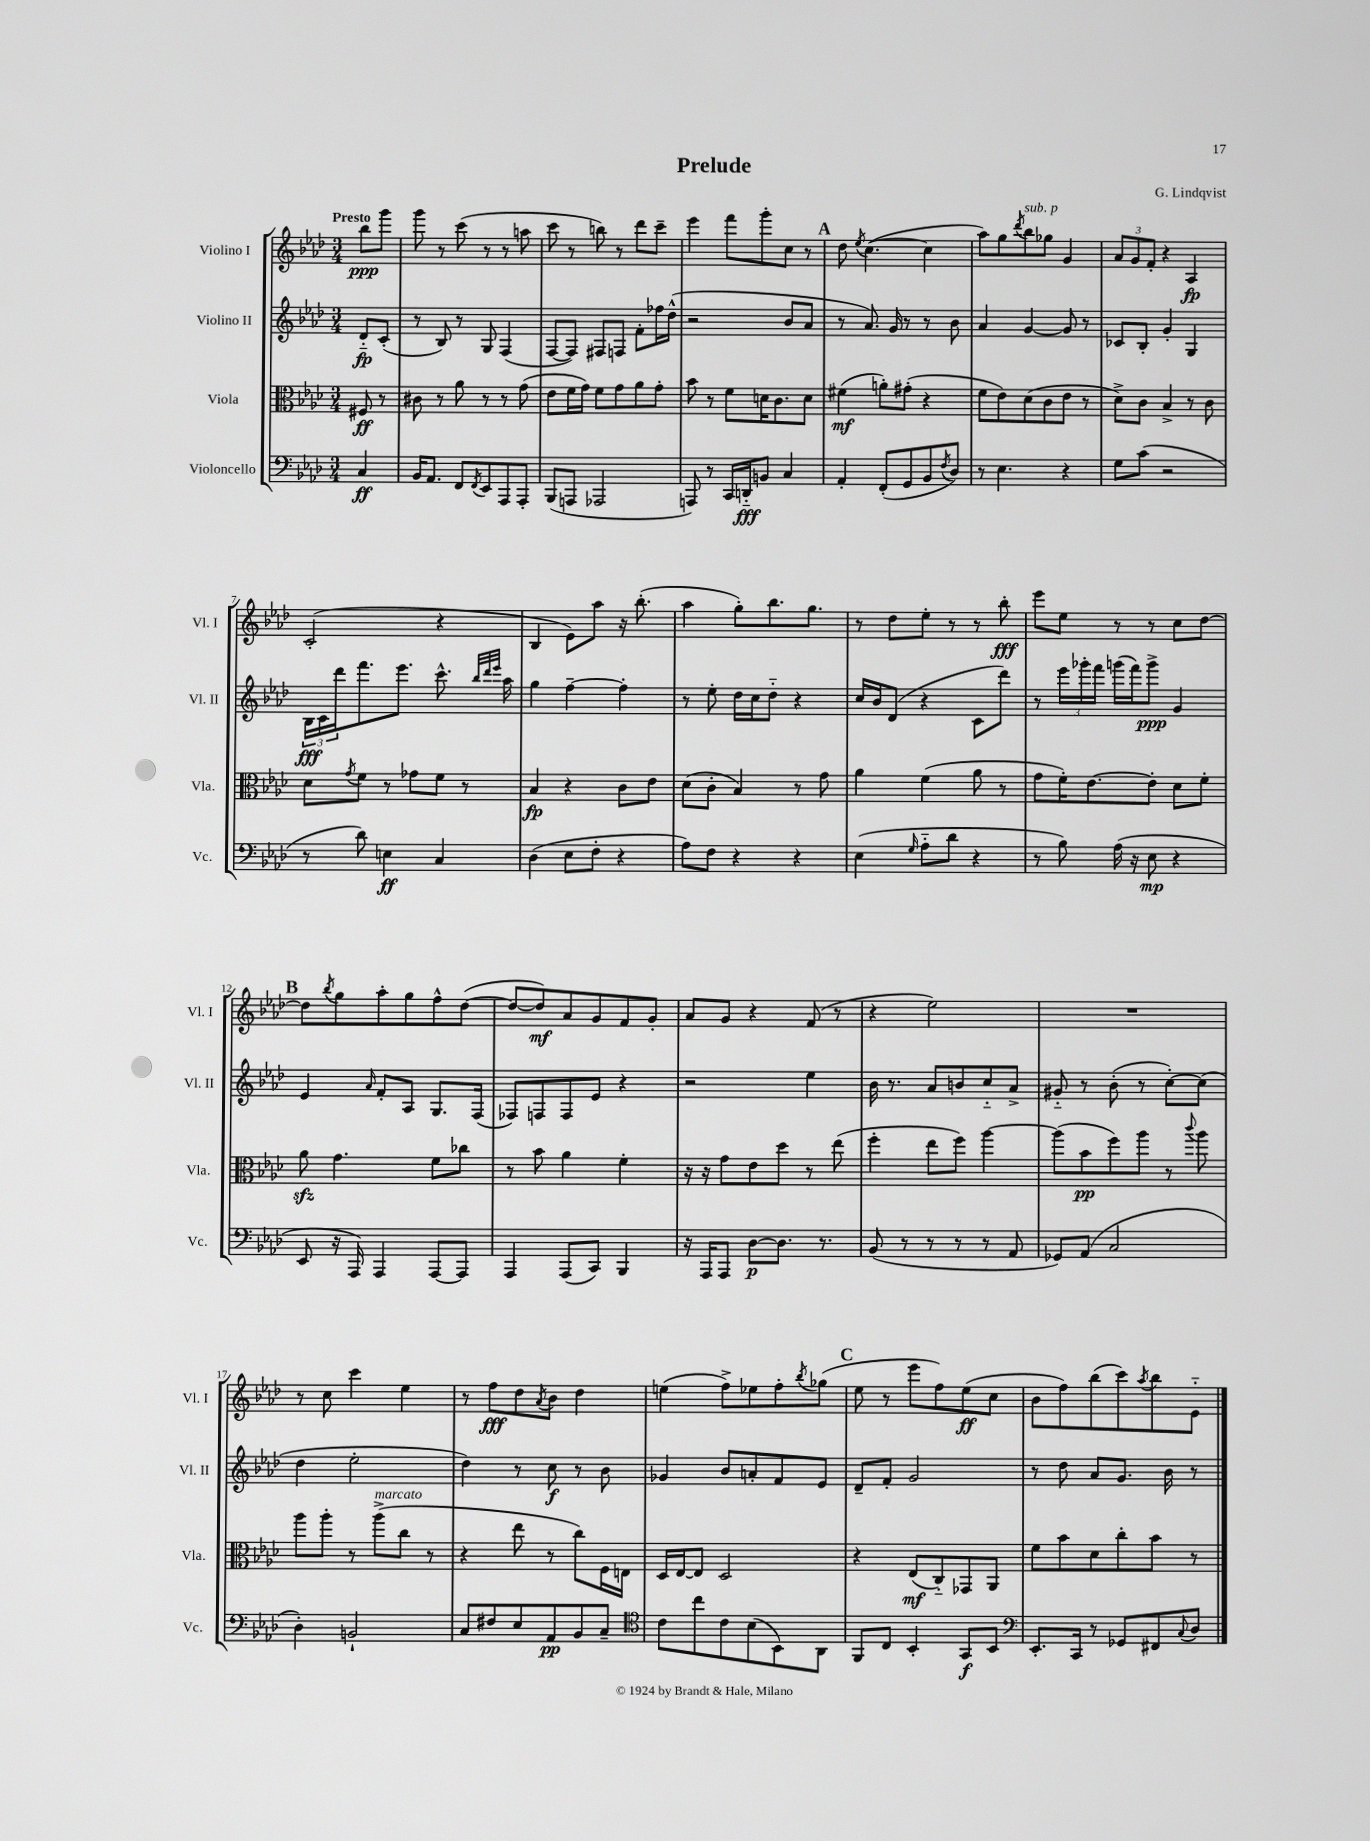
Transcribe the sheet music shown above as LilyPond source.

\header { title = "Prelude" composer = "G. Lindqvist" }
<<
\new StaffGroup <<
\new Staff = "s0" \with { instrumentName = "Violino I" shortInstrumentName = "Vl. I" } {
    \clef treble \key aes \major \numericTimeSignature \time 3/4 \partial 4 \tempo "Presto"
    bes''8\ppp g'''8 |
    g'''8 r8 c'''8( r8 r8 a''8 |
    c'''8 r8 b''8) r8 des'''8 c'''8-- |
    ees'''4 f'''8 g'''8-. c''8 r8 |
    \mark \markup { \bold "A" } des''8 \acciaccatura { ees''8 } c''4.~( c''4 |
    aes''8) g''8 \acciaccatura { des'''8 } bes''8^\markup { \italic "sub. p" } ges''8 g'4 |
    \tuplet 3/2 { aes'8 g'8 f'8-. } r4 aes4\fp |
    c'2-.( r4 |
    bes4 ees'8) aes''8 r16 bes''8.-.( |
    aes''4 g''8-.) bes''8. g''8. |
    r8 des''8 ees''8-. r8 r8 bes''8-.\fff |
    ees'''8 ees''8 r8 r8 c''8 des''8~ |
    \mark \markup { \bold "B" } des''8 \acciaccatura { bes''8 } g''8 aes''8-. g''8 f''8-^ des''8~( |
    des''8~ des''8\mf) aes'8 g'8 f'8 g'8-. |
    aes'8 g'8 r4 f'8( r8 |
    r4 ees''2) |
    R2. |
    r8 c''8 c'''4 ees''4 |
    r8 f''8\fff des''8 \acciaccatura { aes'8 } bes'8 des''4 |
    e''4( f''8->) ees''8 f''8-. \acciaccatura { bes''8 } ges''8( |
    \mark \markup { \bold "C" } ees''8 r8 ees'''8 f''8) ees''8\ff( c''8 |
    bes'8 f''8) bes''8( c'''8) \acciaccatura { aes''8 } bes''8 ees'8-_ \bar "|." |
}
\new Staff = "s1" \with { instrumentName = "Violino II" shortInstrumentName = "Vl. II" } {
    \clef treble \key aes \major \numericTimeSignature \time 3/4 \partial 4
    des'8-_\fp c'8-.( |
    r8 bes8) r8 g8 f4( |
    f8~ f8) fis8 f8 f'8-. fes''16 des''16-^( |
    r2 bes'8 aes'8 |
    \mark \markup { \bold "A" } r8 aes'8.) g'16 r8 r8 bes'8 |
    aes'4 g'4~ g'8 r8 |
    ces'8 bes8-. g'4-. g4 |
    \tuplet 3/2 { bes16\fff c'16 des'''16 } f'''8. ees'''8. c'''8.-^ \grace { bes''32 des'''32 ees'''32 } aes''16 |
    g''4 f''4~-- f''4-. |
    r8 ees''8-. des''16 c''16 des''8-_ r4 |
    c''16 bes'16 des'8( r4 c'8 des'''8) |
    r8 \tuplet 3/2 { ees'''16 ges'''16-. f'''16 } g'''16( f'''16) g'''8->\ppp g'4 |
    \mark \markup { \bold "B" } ees'4 \grace { aes'16 } f'8-. aes8 g8. f16( |
    fes8) f8 f8 ees'8 r4 |
    r2 ees''4 |
    bes'16 r8. aes'8 b'8 c''8-_ aes'8-> |
    gis'8-_ r8 bes'8-.( r8 c''8~-.) c''8( |
    des''4 ees''2-. |
    des''4) r8 c''8\f r8 bes'8 |
    ges'4 bes'8 a'8-. f'8 ees'8 |
    \mark \markup { \bold "C" } des'8-- f'8-. g'2 |
    r8 des''8 aes'8 g'8. bes'16 r8 \bar "|." |
}
\new Staff = "s2" \with { instrumentName = "Viola" shortInstrumentName = "Vla." } {
    \clef alto \key aes \major \numericTimeSignature \time 3/4 \partial 4
    fis8\ff r8 |
    cis'8 r8 aes'8 r8 r8 g'8( |
    ees'8 f'16 g'16) f'8 g'8 aes'8 g'8-. |
    bes'8 r8 f'8 d'16 c'8. d'8 |
    \mark \markup { \bold "A" } fis'4\mf( a'8-.) gis'8-.( r4 |
    f'8 ees'8) des'8( c'8 ees'8 r8 |
    des'8->) c'8 bes4-> r8 c'8 |
    des'8 \acciaccatura { g'8 } f'8 r8 ges'8 f'8 r8 |
    bes4\fp r4 c'8 ees'8 |
    des'8( c'8-. bes4) r8 g'8 |
    aes'4 f'4( aes'8 r8 |
    g'8 f'16-.) ees'8.~ ees'8-. des'8 f'8-. |
    \mark \markup { \bold "B" } aes'8\sfz g'4. f'8 ces''8 |
    r8 bes'8 aes'4 f'4-. |
    r16 r16 g'8 ees'8 des''8 r8 ees''8( |
    f''4-. ees''8 f''8) aes''4~ |
    aes''8( bes'8\pp f''8) aes''8 r8 \appoggiatura { c'''8 } aes''8 |
    aes''8 aes''8-. r8 aes''8->^\markup { \italic "marcato" }( c''8 r8 |
    r4 ees''8 r8 c''8) f16 e16 |
    des16 ees16~ ees8 des2 |
    \mark \markup { \bold "C" } r4 ees8\mf( c8-_) ges,8 aes,8 |
    f'8 bes'8 des'8 c''8-. bes'8 r8 \bar "|." |
}
\new Staff = "s3" \with { instrumentName = "Violoncello" shortInstrumentName = "Vc." } {
    \clef bass \key aes \major \numericTimeSignature \time 3/4 \partial 4
    c4\ff |
    bes,16 aes,8. f,8 \acciaccatura { f,8 } ees,8 aes,,8 aes,,8-. |
    bes,,8( a,,8 aes,,2 |
    a,,8) r8 c,16 d,16-_\fff b,8 c4 |
    \mark \markup { \bold "A" } aes,4-. f,8-.( g,8 bes,8 \acciaccatura { f8 } des8) |
    r8 ees4. r4 |
    g8 c'8( r2 |
    r8 des'8) e4\ff c4 |
    des4( ees8 f8-. r4 |
    aes8) f8 r4 r4 |
    ees4( \grace { g16 } aes8-_ des'8 r4 |
    r8 bes8) aes16( r16 ees8\mp r4 |
    \mark \markup { \bold "B" } ees,8 r16 aes,,16) aes,,4 aes,,8~ aes,,8 |
    aes,,4 aes,,8( c,8) bes,,4 |
    r16 aes,,16 aes,,8 des8~\p des8. r8. |
    bes,8( r8 r8 r8 r8 aes,8 |
    ges,8) aes,8( c2 |
    des4-.) b,2-! |
    c8 fis8 ees8 aes,8\pp bes,8 c8-- |
    \clef tenor c'8 c''8 c'8 bes8( bes,8) aes,8 |
    \mark \markup { \bold "C" } f,8 c8 bes,4-. g,8\f bes,8 |
    \clef bass ees,8.-. c,16 r8 ges,8 fis,8 \appoggiatura { c8 } des8 \bar "|." |
}
>>
>>
